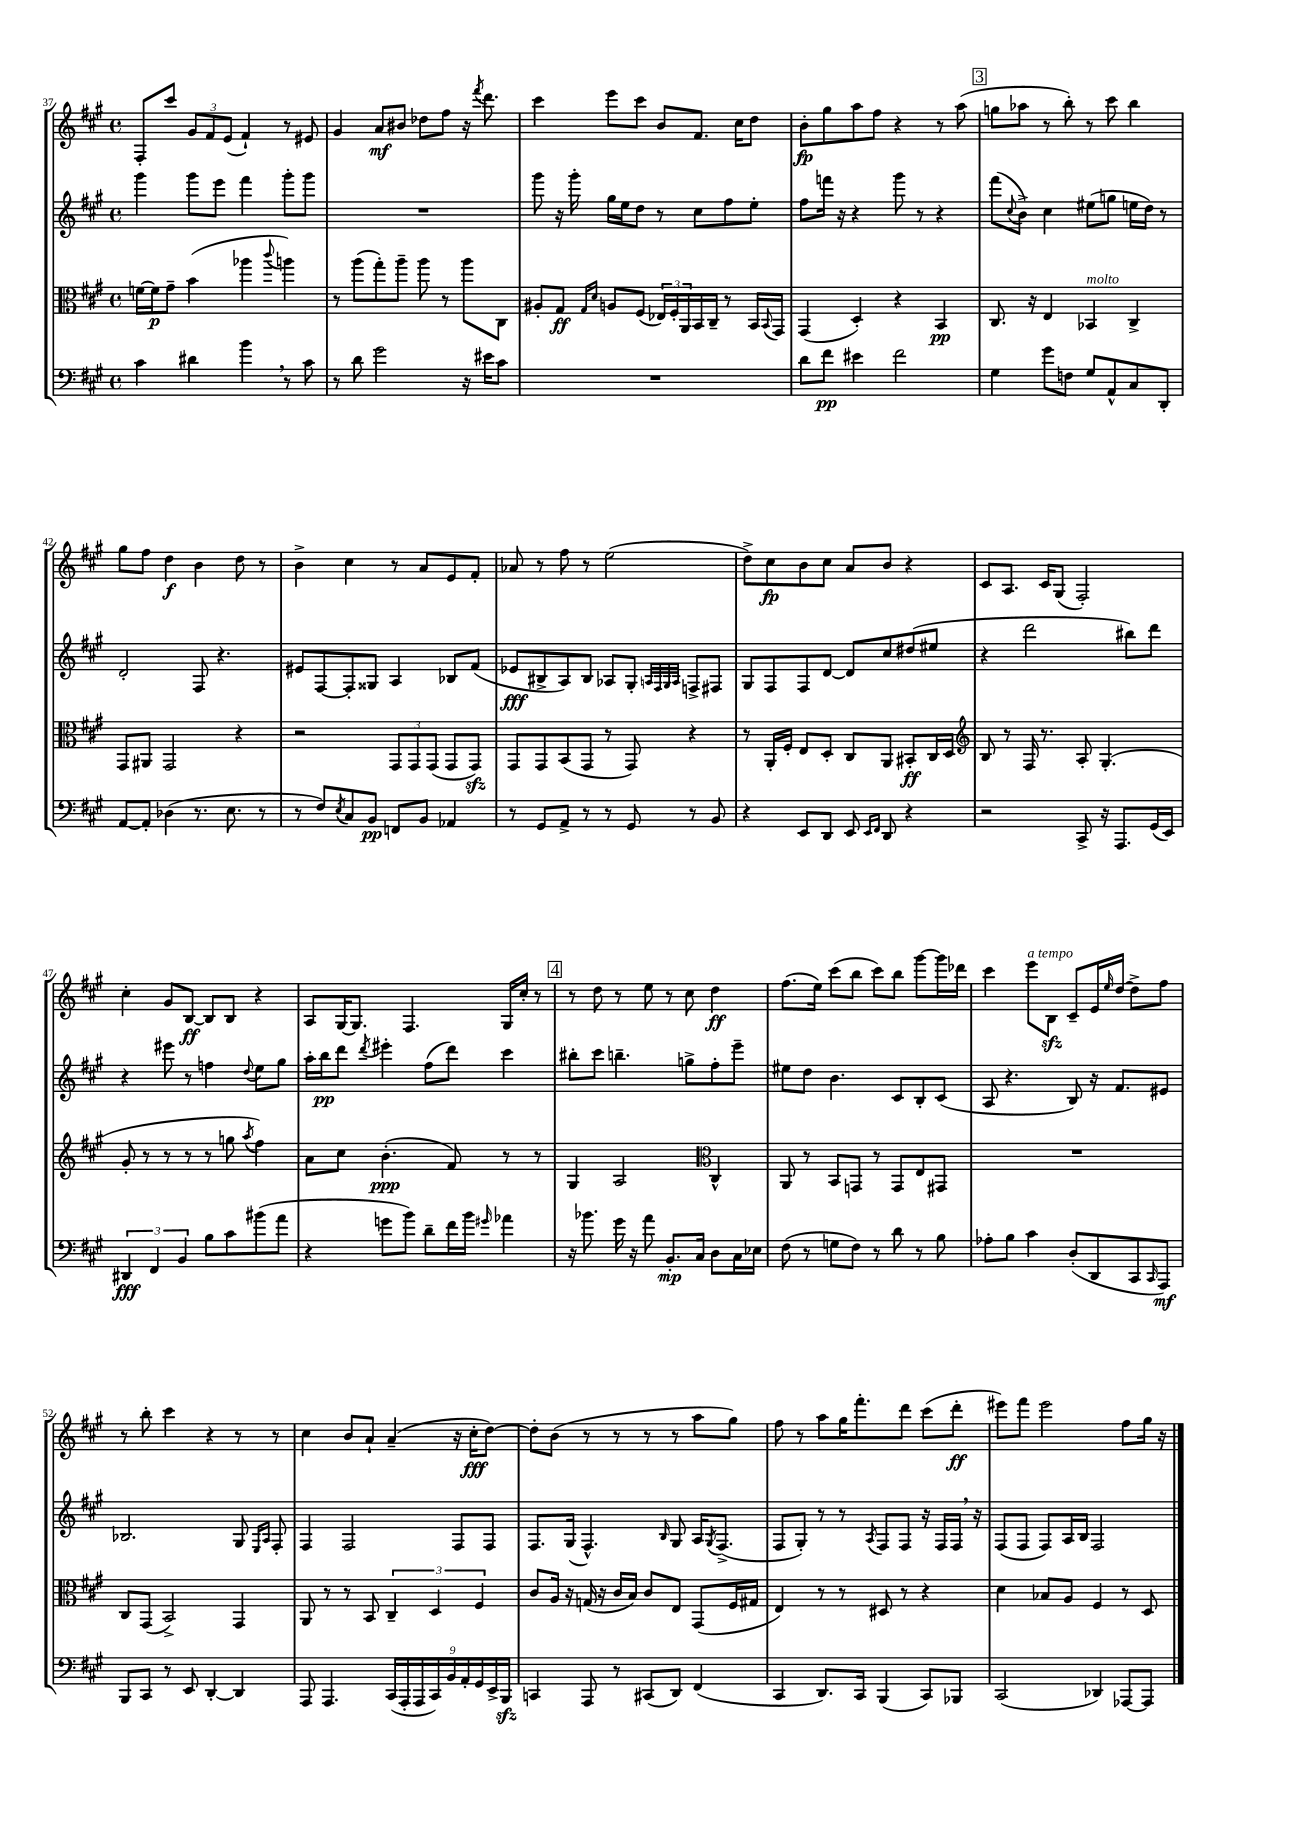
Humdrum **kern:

**kern	**kern	**kern	**kern
*staff4	*staff3	*staff2	*staff1
*clefF4	*clefC3	*clefG2	*clefG2
*k[f#c#g#]	*k[f#c#g#]	*k[f#c#g#]	*k[f#c#g#]
*M4/4	*M4/4	*M4/4	*M4/4
*met(c)	*met(c)	*met(c)	*met(c)
4c#\	[16f\LL	4ggg#\	8F#'/L
.	16f\]J	.	.
.	8g#~\J	.	8ccc#/J
4d#\	(4b\	8ggg#\L	12g#/L
.	.	.	12f#/
.	.	8eee\J	.
.	.	.	(12e/J
4b\	4aa-\	4fff#\	4f#`/)
.	8qqccc#/	.	.
8r	4aa\)	8ggg#'\L	8r
8c#\	.	8ggg#\J	8e#/
=	=	=	=
8r	8r	1r	4g#/
8d\	(8aa\L	.	.
2g#\	8gg#'\)	.	8a/L
.	8aa~\J	.	8b#/J
.	8aa\	.	8dd-\L
.	8r	.	8ff#\J
16r	8aa\L	.	16r
.	.	.	8qfff#/
16e#\LK	.	.	8.ddd\
8c#\J	8C#\J	.	.
=	=	=	=
1r	8A#'/L	8ggg#\	4ccc#\
.	8G#/J	16r	.
.	.	16ggg#'\	.
.	16qqG#/LL	.	.
.	16qqd/JJ	.	.
.	8A/L	16gg#\LL	8eee\L
.	.	16ee\J	.
.	(8F#/J	8dd\J	8ccc#\J
.	24E-/LL)	8r	8b/L
.	24F#'/	.	.
.	24AA/	.	.
.	16BB/	8cc#\L	8.f#/J
.	16C#~/JJ	.	.
.	8r	8ff#\	.
.	.	.	16cc#\LK
.	16BB/LL	8ee'\J	8dd\J
.	8qqBB/	.	.
.	16GG#/JJ	.	.
=	=	=	=
8d\L	(4GG#/	8ff#\L	8b'\L
8f#\J	.	16fff\Jk	8gg#\
.	.	16r	.
4e#\	4D'/)	4r	8aa\
.	.	.	8ff#\J
2f#\	4r	8ggg#\	4r
.	.	8r	.
.	4BB/	4r	8r
.	.	.	(8aa\
=	=	=	=
4G#\	8.C#/	(8fff#\L	8gg\L
.	.	8qqcc#/	.
.	.	8b^\J)	8aa-\J
.	16r	.	.
8g#\L	4E/	4cc#\	8r
8F\J	.	.	8bb'\)
8G#/L	4BB-/	(8ee#\L	8r
8AA^^/	.	8gg\J	8ccc#\
8C#/	4C#^/	16ee\LL	4bb\
.	.	16dd\JJ)	.
8DD'/J	.	8r	.
=	=	=	=
[8AA/L	8GG#/L	2d'/	8gg#\L
8AA'/]J	8AA#/J	.	8ff#\J
(4D-\	2GG#/	.	4dd\
8.r	.	8F#/	4b\
.	.	4.r	.
8.E\	.	.	.
.	4r	.	8dd\
8r	.	.	8r
=	=	=	=
8r	2r	8e#/L	4b^\
8F#/L)	.	[8F#/	.
8qE/	.	.	.
8C#/	.	8F#'/]	4cc#\
8BB/J	.	8G##/J	.
8FF/L	12GG#/L	4A/	8r
.	12GG#/	.	.
8BB/J	.	.	8a/L
.	(12GG#/J	.	.
4AA-/	8GG#/L	8B-/L	8e/
.	8GG#/J)	(8f#/J	8f#'/J
=	=	=	=
8r	8GG#/L	8e-/L	8a-/
8GG#/L	8GG#/	8B#^/	8r
8AA^/J	(8BB/	8A/)	8ff#\
8r	8GG#/J	8B#/J	8r
8r	8r	8A-/L	(2ee\
8GG#/	8GG#/)	8G#'/J	.
.	.	32qqA/LLL	.
.	.	32qqF#/	.
.	.	32qqG#/	.
.	.	32qqA/JJJ	.
8r	4r	8F^/L	.
8BB/	.	8F#/J	.
=	=	=	=
4r	8r	8G#/L	8dd^\L)
.	16AA'/LL	8F#/	8cc#\
.	16F#'/JJ	.	.
8EE/L	8E/L	8F#/	8b\
8DD/J	8D'/J	[8d/J	8cc#\J
8EE/	8C#/L	8d/]L	8a/L
16qqEE/LL	.	.	.
16qqFF#/JJ	.	.	.
8DD/	8AA/J	8cc#/	8b/J
4r	8BB#'/L	(8dd#/	4r
.	16C#/L	8ee#/J	.
.	16D/JJ	.	.
=	=	=	=
*	*clefG2	*	*
2r	8B/	4r	8c#/L
.	8r	.	8.A/J
.	16F#/	2ddd\	.
.	8.r	.	16c#/LK
.	.	.	(8G#/J
8CC#^/	8A'/	.	2F#'/)
16r	(4.G#'/	.	.
8.AAA/L	.	.	.
.	.	8bb#\L)	.
(16GG#/L	.	8ddd\J	.
16EE/JJ)	.	.	.
=	=	=	=
6DD#/	8g#'/	4r	4cc#'\
.	8r	.	.
6FF#/	.	.	.
.	8r	8eee#\	8g#/L
6BB/	.	.	.
.	8r	8r	[8B/J
8B\L	8r	4ff\	8B/]L
8c#\	8gg\	.	8B/J
.	8qaa/	8qqdd/	.
(8b#\	4ff#\)	8ee\L	4r
8a\J	.	8gg#\J	.
=	=	=	=
4r	8a\L	16aa'\LL	8A/L
.	.	16bb\J	.
.	8cc#\J	8ddd\J	[16G#/K
.	.	.	8.G#/]J
.	.	8qddd/	.
8g\L	(4.b'\	4eee#'\	.
8b\J)	.	.	4.F#/
8d~\L	.	(8ff#\L	.
16f#\L	8f#/)	8ddd\J)	.
16b\JJ	.	.	.
16qqg#/	.	.	.
4a-\	8r	4ccc#\	16G#/LL
.	.	.	16cc#'/JJ
.	8r	.	8r
=	=	=	=
16r	4G#/	8bb#'\L	8r
8.b-\	.	.	.
.	.	8ccc#\J	8dd\
16g#\	2A/	4.bb~\	8r
16r	.	.	.
8a\	.	.	8ee\
8.BB'/L	.	.	8r
.	.	8gg^\L	8cc#\
16C#/Jk	.	.	.
*	*clefC3	*	*
8D\L	4C#^^/	8ff#'\	4dd\
16C#\L	.	8eee~\J	.
16E-\JJ	.	.	.
=	=	=	=
(8F#\	8AA/	8ee#\L	(8.ff#\L
8r	8r	8dd\J	.
.	.	.	16ee\Jk)
8G\L	8BB/L	4.b\	(8ccc#\L
8F#\J)	8GG/J	.	8bb\J
8r	8r	.	8ccc#\L)
8d\	8GG/L	8c#/L	8bb\J
8r	8E/	8B'/	[8ggg#\L
8B\	8GG#/J	(8c#/J	16ggg#\]L
.	.	.	16ddd-\JJ
=	=	=	=
8A-'\L	1r	8A/	4ccc#\
8B\J	.	4.r	.
4c#\	.	.	8eee\L
.	.	.	8B\J
(8D'/L	.	8B/)	8c#~/L
8DD/	.	16r	16e/L
.	.	.	16qqee/
.	.	8.f#/L	[16dd/JJ
8CC#/	.	.	8dd^\]L
16qqCC#/	.	.	.
8AAA/J)	.	8e#/J	8ff#\J
=	=	=	=
8BBB/L	8C#/L	2.B-/	8r
8CC#/J	(8GG#/J	.	8bb'\
8r	2BB^/)	.	4ccc#\
8EE/	.	.	.
[4DD'/	.	.	4r
4DD/]	4GG#/	8G#/	8r
.	.	16qqE/LL	.
.	.	16qqA/JJ	.
.	.	8F#'/	8r
=	=	=	=
8AAA/	8AA/	4F#/	4cc#\
4.AAA/	8r	.	.
.	8r	2F#/	8b/L
.	8BB/	.	8a`/J
(18CC#/LL	6C#~/	.	(4a~/
18AAA'/	.	.	.
18AAA/	.	.	.
18CC#/)	6D/	.	.
18BB/	.	.	.
.	.	8F#/L	16r
18AA'/	.	.	.
.	.	.	16cc#'\LK
18GG#/	6F#/	.	.
.	.	8F#/J	[8dd\J)
18EE^/	.	.	.
18BBB/JJ	.	.	.
=	=	=	=
4CC/	8c#/L	8.F#/L	8dd'\]L
.	16A/Jk	.	(8b\J
.	16r	(16G#/Jk	.
8AAA/	(16G/	4.F#^^/)	8r
.	16r	.	.
8r	16c#/LL	.	8r
.	16B/JJ)	.	.
(8CC#/L	8c#/L	.	8r
.	.	16qqB/	.
8DD/J)	8E/J	8G#/	8r
(4FF#/	(8GG#/L	16A/LK	8aa\L
.	.	8qG#/	.
.	.	(8.F#^/J	.
.	16F#/L	.	8gg#\J)
.	16G#/JJ	.	.
=	=	=	=
4CC#/	4E/)	8F#/L	8ff#\
.	.	8G#'/J)	8r
8.DD/L)	8r	8r	8aa\L
.	8r	8r	16gg#\K
16CC#/Jk	.	.	8.fff#'\
.	.	8qA/	.
(4BBB/	8D#/	8F#/L	.
.	8r	8F#/J	8ddd\J
8CC#/L)	4r	16r	(8ccc#\L
.	.	16F#/LL	.
8BBB-/J	.	16F#/JJ	8ddd'\J
.	.	16r	.
=	=	=	=
(2CC#/	4d\	(8F#/L	8eee#\L)
.	.	8F#/J	8fff#\J
.	8B-/L	8F#/L)	2eee#\
.	8A/J	16A/L	.
.	.	16B/JJ	.
4DD-/)	4F#/	2F#/	.
[8AAA-/L	8r	.	8ff#\L
8AAA-/]J	8D/	.	16gg#\Jk
.	.	.	16r
==	==	==	==
*-	*-	*-	*-
